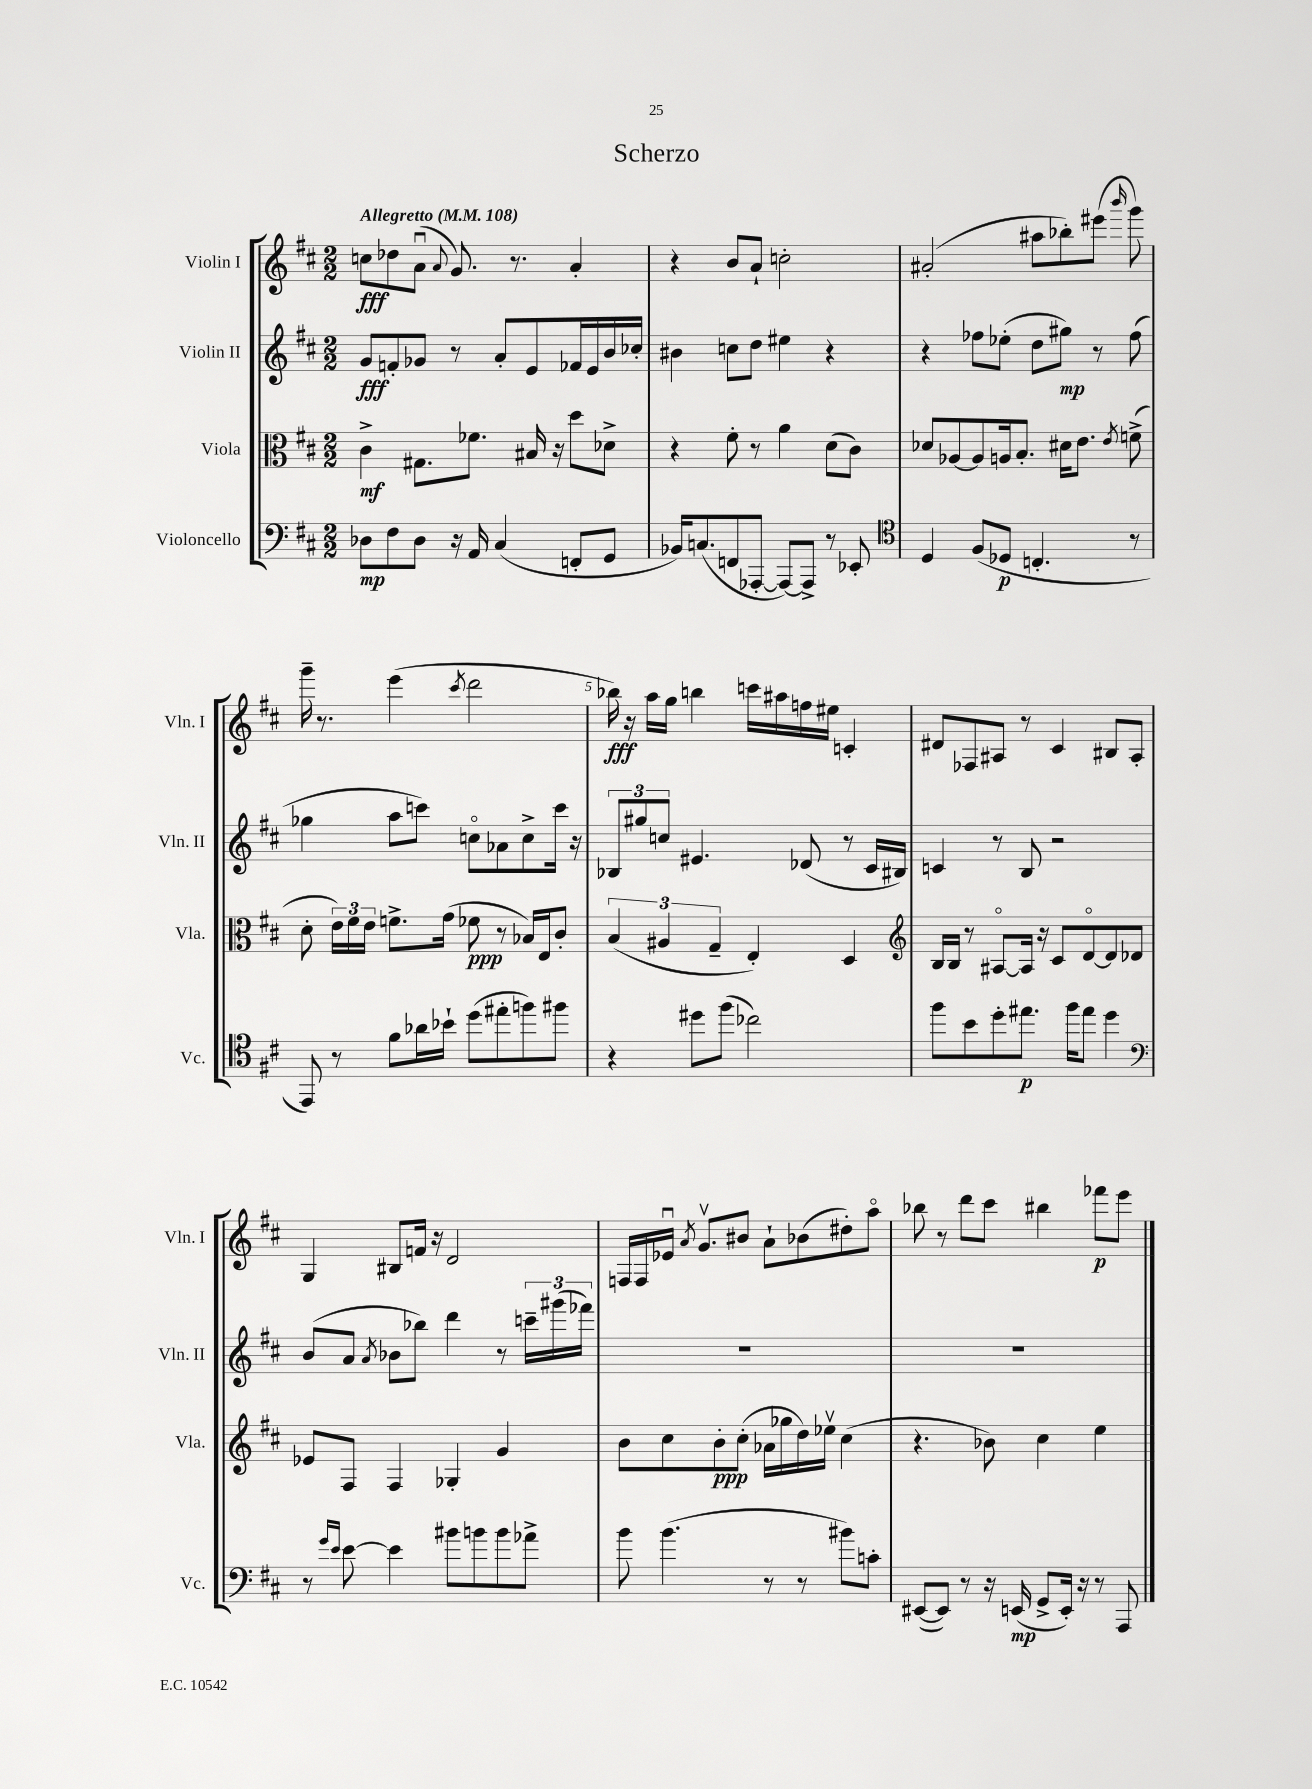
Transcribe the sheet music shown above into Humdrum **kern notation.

**kern	**dynam	**kern	**dynam	**kern	**dynam	**kern	**dynam
*part4	*part4	*part3	*part3	*part2	*part2	*part1	*part1
*staff4	*staff4	*staff3	*staff3	*staff2	*staff2	*staff1	*staff1
*I"Violoncello	*	*I"Viola	*	*I"Violin II	*	*I"Violin I	*
*I'Vc.	*	*I'Vla.	*	*I'Vln. II	*	*I'Vln. I	*
*clefF4	*	*clefC3	*	*clefG2	*	*clefG2	*
*k[f#c#]	*	*k[f#c#]	*	*k[f#c#]	*	*k[f#c#]	*
*M2/2	*	*M2/2	*	*M2/2	*	*M2/2	*
*MM108	*	*MM108	*	*MM108	*	*MM108	*
=1	=1	=1	=1	=1	=1	=1	=1
!	!	!	!	!	!	!LO:TX:a:B:t=Allegretto	!
8D-X\L	mp	4c#^\	mf	8g/L	fff	8ccn\L	fff
8F#\	.	.	.	8fn'/	.	8dd-X\	.
8D-\J	.	8.G#X\L	.	8g-X/J	.	(8au\J	.
.	.	.	.	.	.	8qqa/	.
16r	.	.	.	8r	.	8.g/)	.
16AA/	.	8.f-X\J	.	.	.	.	.
(4C#/	.	.	.	8a'/L	.	.	.
.	.	.	.	.	.	8.r	.
.	.	16B#X/	.	8e/	.	.	.
.	.	16r	.	.	.	.	.
8FFn'/L	.	8dd\L	.	16f-X/L	.	4a'/	.
.	.	.	.	16e/	.	.	.
8GG/J	.	8d-X^\J	.	16b/	.	.	.
.	.	.	.	16cc-X'/JJ	.	.	.
=2	=2	=2	=2	=2	=2	=2	=2
16BB-X/KL)	.	4r	.	4b#X\	.	4r	.
(8.Cn/	.	.	.	.	.	.	.
8FFn/	.	8f#'\	.	8ccn\L	.	8b/L	.
[8AAA-X'/J	.	8r	.	8dd\J	.	8a`/J	.
8AAA-/L_)	.	4a\	.	4ee#X\	.	2ccn'\	.
8AAA-^/J]	.	.	.	.	.	.	.
8r	.	(8d\L	.	4r	.	.	.
8EE-X'/	.	8c#\J)	.	.	.	.	.
=3	=3	=3	=3	=3	=3	=3	=3
*clefC4	*	*	*	*	*	*	*
4D/	.	8d-X/L	.	4r	.	(2a#X'/	.
.	.	[8A-X/	.	.	.	.	.
(8F#/L	.	8A-/]	.	8ff-X\L	.	.	.
8D-X/J	p	16An/k	.	(8ee-X'\J	.	.	.
.	.	8.B'/J	.	.	.	.	.
4.Cn'/	.	.	.	8dd\L	.	8aa#X\L	.
.	.	16d#X\KL	.	8gg#X\J)	mp	8bb-X'\)	.
.	.	8.e\J	.	.	.	.	.
.	.	.	.	8r	.	(8eee#X\J	.
.	.	8qe/	.	.	.	16qqbbb/	.
8r	.	(8fn^\	.	(8ff-\	.	8ggg\)	.
!!LO:LB:g=z
=4	=4	=4	=4	=4	=4	=4	=4
8EE/)	.	8d'\	.	4gg-X\	.	16ggg~\	.
.	.	.	.	.	.	8.r	.
8r	.	24e\LL)	.	.	.	.	.
.	.	24f#\	.	.	.	.	.
.	.	24e\JJ	.	.	.	.	.
8f#\L	.	8.fn^\L	.	8aa\L	.	(4eee\	.
16a-X\L	.	.	.	8cccn\J)	.	.	.
16b-X`\JJ	.	(16g\Jk	.	.	.	.	.
.	.	.	.	.	.	8qccc#/	.
(8dd\L	.	8f-X\	ppp	8ccn\L	.	2ddd\	.
8ee#X'\	.	8r	.	8a-X\	.	.	.
8ffn\)	.	16B-X/LL)	.	8cc^\	.	.	.
.	.	16E/J	.	.	.	.	.
8ff#X\J	.	8c#'/J	.	16ccc\Jk	.	.	.
.	.	.	.	16r	.	.	.
=5	=5	=5	=5	=5	=5	=5	=5
4r	.	(6B/	.	12B-X/L	.	16bb-X\)	fff
.	.	.	.	.	.	16r	.
.	.	.	.	12gg#X/	.	.	.
.	.	.	.	.	.	16aa\LL	.
.	.	6A#X/	.	12ccn/J	.	.	.
.	.	.	.	.	.	16gg\JJ	.
8dd#X\L	.	.	.	4.e#X/	.	4bbn\	.
.	.	6G~/	.	.	.	.	.
(8ff#\J	.	.	.	.	.	.	.
2cc-X\)	.	4E'/)	.	.	.	16cccn\LL	.
.	.	.	.	.	.	16aa#X\	.
.	.	.	.	(8d-X/	.	16ffn\	.
.	.	.	.	.	.	16ee#X\JJ	.
.	.	4D/	.	8r	.	4cn'/	.
.	.	.	.	16c#/LL	.	.	.
.	.	.	.	16B#X/JJ)	.	.	.
=6	=6	=6	=6	=6	=6	=6	=6
*	*	*clefG2	*	*	*	*	*
8ff#\L	.	16B/LL	.	4cn/	.	8d#X/L	.
.	.	16B/JJ	.	.	.	.	.
8b\	.	8r	.	.	.	8F-X/	.
8dd'\	.	[8A#X/L	.	8r	.	8A#X/J	.
8.ee#X\J	p	16A#/Jk]	.	8B/	.	8r	.
.	.	16r	.	.	.	.	.
.	.	8c#/L	.	2r	.	4c#/	.
16ff#\KL	.	.	.	.	.	.	.
8ee#\J	.	[8d/	.	.	.	.	.
4dd\	.	8d/]	.	.	.	8B#X/L	.
.	.	8d-X/J	.	.	.	8A#'/J	.
!!LO:LB:g=z
=7	=7	=7	=7	=7	=7	=7	=7
*clefF4	*	*	*	*	*	*	*
8r	.	8e-X/L	.	(8b/L	.	4G/	.
16qqg/LL	.	.	.	.	.	.	.
16qqe/JJ	.	.	.	.	.	.	.
[8e\	.	8F#/J	.	8a/J	.	.	.
.	.	.	.	8qa/	.	.	.
4e\]	.	4F#/	.	8b-X\L	.	8B#X/L	.
.	.	.	.	8bb-X\J)	.	16fn/Jk	.
.	.	.	.	.	.	16r	.
8b#X\L	.	4G-X'/	.	4ddd\	.	2d/	.
8bn\	.	.	.	.	.	.	.
8b\	.	4g/	.	8r	.	.	.
8a-X^\J	.	.	.	24cccn~\LL	.	.	.
.	.	.	.	(24ggg#X\	.	.	.
.	.	.	.	24fff-X\JJ)	.	.	.
=8	=8	=8	=8	=8	=8	=8	=8
8b\	.	8b\L	.	1r	.	16Fn/LL	.
.	.	.	.	.	.	16F/	.
(4.b\	.	8cc#\	.	.	.	16e-Xu/JJ	.
.	.	.	.	.	.	8qa/	.
.	.	.	.	.	.	8.gv/L	.
.	.	8b'\	ppp	.	.	.	.
.	.	(8cc#'\J	.	.	.	8b#X/J	.
8r	.	16a-X\LL	.	.	.	8a`\L	.
.	.	16gg-X\	.	.	.	.	.
8r	.	16dd\)	.	.	.	(8b-X\	.
.	.	16ee-Xv\JJ	.	.	.	.	.
8b#X\L)	.	(4cc#\	.	.	.	8dd#X'\)	.
8cn'\J	.	.	.	.	.	8aa\J	.
=9	=9	=9	=9	=9	=9	=9	=9
([8EE#X/L	.	4.r	.	1r	.	8bb-X\	.
8EE#/J])	.	.	.	.	.	8r	.
8r	.	.	.	.	.	8ddd\L	.
16r	.	8b-X\)	.	.	.	8ccc#\J	.
(16EEn/	mp	.	.	.	.	.	.
8GG^/L	.	4cc#\	.	.	.	4bb#X\	.
16EE'/Jk)	.	.	.	.	.	.	.
16r	.	.	.	.	.	.	.
8r	.	4ee\	.	.	.	8fff-X\L	p
8AAA/	.	.	.	.	.	8eee\J	.
==	==	==	==	==	==	==	==
*-	*-	*-	*-	*-	*-	*-	*-
